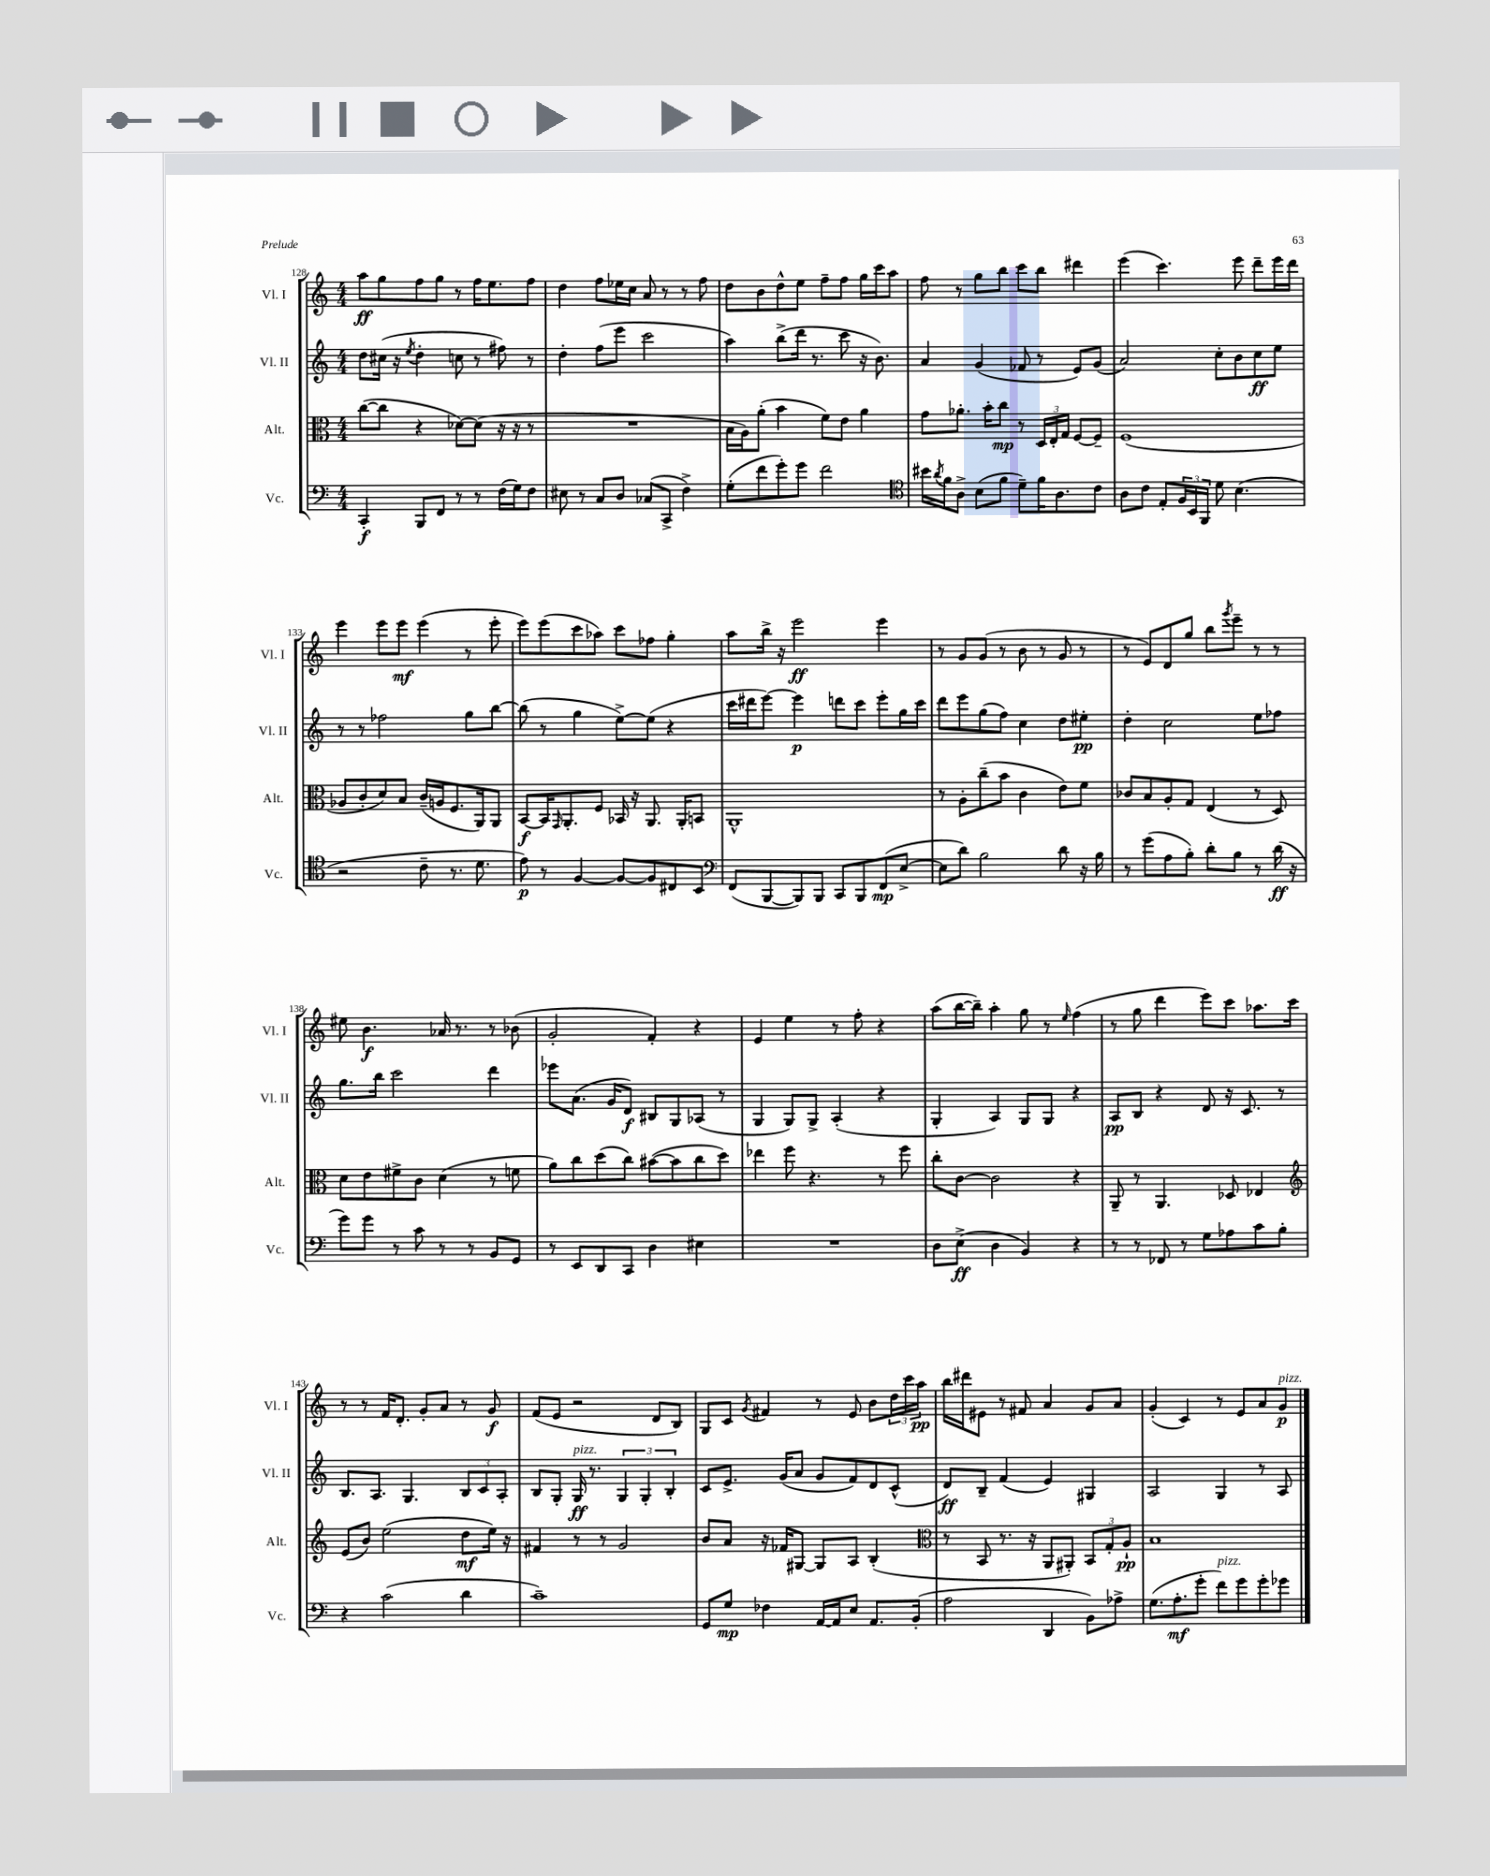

**kern	**dynam	**kern	**dynam	**kern	**dynam	**kern	**dynam
*part4	*part4	*part3	*part3	*part2	*part2	*part1	*part1
*staff4	*staff4	*staff3	*staff3	*staff2	*staff2	*staff1	*staff1
*I"Vc.	*	*I"Alt.	*	*I"Vl. II	*	*I"Vl. I	*
*I'Vc.	*	*I'Alt.	*	*I'Vl. II	*	*I'Vl. I	*
*clefF4	*	*clefC3	*	*clefG2	*	*clefG2	*
*k[]	*	*k[]	*	*k[]	*	*k[]	*
*M4/4	*	*M4/4	*	*M4/4	*	*M4/4	*
=128	=128	=128	=128	=128	=128	=128	=128
4CC'/	f	([8cc\L	.	8dd\L	.	8aa\L	ff
.	.	8cc\J]	.	(16cc#X\Jk	.	8gg\	.
.	.	.	.	16r	.	.	.
.	.	.	.	8qee/	.	.	.
8BBB/L	.	4r	.	4dd'\	.	8ff\	.
8FF/J	.	.	.	.	.	8gg\J	.
8r	.	[8d-X\L)	.	8ccn\	.	8r	.
8r	.	(8d-\J]	.	8r	.	16ff\KL	.
.	.	.	.	.	.	8.ee\	.
(16F\LL	.	16r	.	8ff#X\)	.	.	.
16G\J)	.	16r	.	.	.	.	.
8F\J	.	8r	.	8r	.	8ff\J	.
=129	=129	=129	=129	=129	=129	=129	=129
8E#X\	.	1r	.	4dd'\	.	4dd\	.
8r	.	.	.	.	.	.	.
8C/L	.	.	.	(8ff\L	.	8ff\L	.
8D/J	.	.	.	8eee\J	.	16ee-X\L	.
.	.	.	.	.	.	16cc\JJ	.
(8C-X/L	.	.	.	2ccc\	.	8a/	.
8CC^/J	.	.	.	.	.	8r	.
4F^\)	.	.	.	.	.	8r	.
.	.	.	.	.	.	8ff\	.
=130	=130	=130	=130	=130	=130	=130	=130
(8G'\L	.	16B\LL	.	4aa\)	.	8dd\L	.
.	.	16A\J)	.	.	.	.	.
8f\	.	(8a'\J	.	.	.	8b\	.
8g'\)	.	4b\	.	(8bb^\L	.	8dd^^\	.
8g\J	.	.	.	16ddd\Jk	.	8ee\J	.
.	.	.	.	8.r	.	.	.
2f\	.	8f\L)	.	.	.	8ff~\L	.
.	.	8e\J	.	8ccc\	.	8ff\J	.
.	.	4a\	.	16r	.	16gg\LL	.
.	.	.	.	8.b\)	.	16ccc\J	.
.	.	.	.	.	.	8aa\J	.
=131	=131	=131	=131	=131	=131	=131	=131
*clefC4	*	*	*	*	*	*	*
16b#X\LL	.	8g\L	.	4a/	.	8ff\	.
8qa/	.	.	.	.	.	.	.
16f\J	.	.	.	.	.	.	.
8A^\J	.	8.a-X'\J	.	.	.	8r	.
(8B\L	.	.	.	(4g/	.	8gg\L	.
.	.	16b'\KL	.	.	.	.	.
8f\J	.	8cc\J	mp	.	.	8bb\J	.
8d~\L)	.	8r	.	8f-X/	.	8ccc\L	.
16f\K	.	24D/LL	.	8r	.	8bb\J	.
.	.	24E'/	.	.	.	.	.
8.A\	.	.	.	.	.	.	.
.	.	24G/JJ	.	.	.	.	.
.	.	[8F/L	.	8e/L)	.	4ddd#X\	.
8c\J	.	8F~/J]	.	(8g/J	.	.	.
=132	=132	=132	=132	=132	=132	=132	=132
8A\L	.	(1F	.	2a/)	.	(4eee\	.
8c\J	.	.	.	.	.	.	.
8E'/L	.	.	.	.	.	4.ccc\)	.
24F/L	.	.	.	.	.	.	.
24BB/	.	.	.	.	.	.	.
24FF/JJ	.	.	.	.	.	.	.
8d\	.	.	.	8cc'\L	.	.	.
(4.B\	.	.	.	8b\	.	8eee\	.
.	.	.	.	8cc\	ff	8ddd~\L	.
.	.	.	.	8ee\J	.	16eee\L	.
.	.	.	.	.	.	16ddd\JJ	.
!!LO:LB:g=z
=133	=133	=133	=133	=133	=133	=133	=133
2r	.	8A-X/L	.	8r	.	4eee\	.
.	.	8c'/	.	8r	.	.	.
.	.	8d/)	.	2ff-X\	.	8eee\L	.
.	.	8B/J	.	.	.	8eee\J	mf
8c~\	.	(16c~/LL	.	.	.	(4eee\	.
.	.	16An/J	.	.	.	.	.
8.r	.	8.F/	.	.	.	.	.
.	.	.	.	8gg\L	.	8r	.
8.d\	.	16AA/k)	.	.	.	.	.
.	.	8AA/J	.	[8bb\J	.	8eee'\	.
=134	=134	=134	=134	=134	=134	=134	=134
8e\)	p	[8BB/L	f	(8bb\]	.	8eee\L)	.
8r	.	16BB/K]	.	8r	.	(8eee\	.
.	.	16qqGG/	.	.	.	.	.
.	.	8.AA'/	.	.	.	.	.
[4F/	.	.	.	4gg\	.	8ccc\	.
.	.	8F/J	.	.	.	8aa-X\J)	.
8F/L_	.	16BB-X/	.	[8ee^\L)	.	8ccc\L	.
.	.	16r	.	.	.	.	.
8F/]	.	8.AA/	.	(8ee\J]	.	8ff-X\J	.
8C#X/	.	.	.	4r	.	4gg'\	.
.	.	16AA'/KL	.	.	.	.	.
8BB/J	.	8BBn/J	.	.	.	.	.
=135	=135	=135	=135	=135	=135	=135	=135
*clefF4	*	*	*	*	*	*	*
(8FF/L	.	1AA^^	.	16ccc\LL	.	8aa\L	.
.	.	.	.	16ddd#X\J	.	.	.
[8BBB/	.	.	.	[8eee\J)	.	16bb^\Jk	.
.	.	.	.	.	.	16r	.
8BBB/])	.	.	.	4eee\]	p	2eee\	ff
8BBB/J	.	.	.	.	.	.	.
8CC/L	.	.	.	8dddn\L	.	.	.
8BBB/	.	.	.	8ccc\J	.	.	.
(8FF/	mp	.	.	8eee'\L	.	4eee\	.
[8E^/J	.	.	.	16gg\L	.	.	.
.	.	.	.	16ccc\JJ	.	.	.
=136	=136	=136	=136	=136	=136	=136	=136
8E\L]	.	8r	.	8ddd\L	.	8r	.
8d\J)	.	8A'\L	.	8eee\	.	8g/L	.
2B\	.	(8cc~\	.	(8gg\	.	(8g/J	.
.	.	8b\J	.	8ff\J)	.	8r	.
.	.	4c\	.	4cc\	.	8b\	.
.	.	.	.	.	.	8r	.
8d\	.	8e\L)	.	8dd\L	.	8g/	.
16r	.	8f\J	.	8ee#X'\J	pp	8r	.
16B\	.	.	.	.	.	.	.
=137	=137	=137	=137	=137	=137	=137	=137
8r	.	8c-X/L	.	4dd'\	.	8r	.
(8g\L	.	8B/	.	.	.	8e/L)	.
8A\	.	8A'/	.	2cc\	.	8d/	.
8B'\J)	.	8G/J	.	.	.	8gg/J	.
8d'\L	.	(4E/	.	.	.	8bb\L	.
.	.	.	.	.	.	8qggg/	.
8B\J	.	.	.	.	.	8eee~\J	.
8r	.	8r	.	8ee\L	.	8r	.
(16d\	ff	8D/)	.	8ff-X\J	.	8r	.
16r	.	.	.	.	.	.	.
!!LO:LB:g=z
=138	=138	=138	=138	=138	=138	=138	=138
8g\L)	.	8d\L	.	8.gg\L	.	8ee#X\	.
8g\J	.	8e\	.	.	.	4.b\	f
.	.	.	.	16bb\Jk	.	.	.
8r	.	8f#X^\	.	2ccc\	.	.	.
8c\	.	8c\J	.	.	.	.	.
8r	.	(4d\	.	.	.	16a-X/	.
.	.	.	.	.	.	8.r	.
8r	.	.	.	.	.	.	.
8BB/L	.	8r	.	4ddd\	.	8r	.
8GG/J	.	8fn\	.	.	.	(8b-X\	.
=139	=139	=139	=139	=139	=139	=139	=139
8r	.	8a\L)	.	8eee-X\L	.	2g'/	.
8EE/L	.	8cc\	.	(8.a\J	.	.	.
8DD/	.	(8dd\	.	.	.	.	.
.	.	.	.	16g/KL	.	.	.
8CC/J	.	8cc\J)	.	8d/J)	f	.	.
4D\	.	([8b#X\L	.	8B#X/L	.	4f'/)	.
.	.	8b#\]	.	8G/	.	.	.
4E#X\	.	8cc\	.	(8A-X/J	.	4r	.
.	.	8dd\J)	.	8r	.	.	.
=140	=140	=140	=140	=140	=140	=140	=140
1r	.	4ee-X\	.	4G/	.	4e/	.
.	.	8ff\	.	8G/L)	.	4ee\	.
.	.	4.r	.	8G^/J	.	.	.
.	.	.	.	(4A'/	.	8r	.
.	.	.	.	.	.	8ff'\	.
.	.	8r	.	4r	.	4r	.
.	.	8ff\	.	.	.	.	.
=141	=141	=141	=141	=141	=141	=141	=141
8D\L	.	8cc'\L	.	4G'/	.	(8aa\L	.
(8E^\J	ff	[8c\J	.	.	.	[16bb\L	.
.	.	.	.	.	.	16bb~\JJ])	.
4D\	.	2c\]	.	4A/)	.	4aa'\	.
4BB/)	.	.	.	8G/L	.	8gg\	.
.	.	.	.	8G/J	.	8r	.
.	.	.	.	.	.	16qqee/	.
4r	.	4r	.	4r	.	(4ff\	.
=142	=142	=142	=142	=142	=142	=142	=142
8r	.	8AA~/	.	8A/L	pp	8r	.
8r	.	8r	.	8B/J	.	8gg\	.
8FF-X/	.	4.AA/	.	4r	.	4ddd\	.
8r	.	.	.	.	.	.	.
8G\L	.	.	.	8d/	.	8eee\L)	.
8A-X\	.	8D-X/	.	16r	.	8ccc\J	.
.	.	.	.	8.c/	.	.	.
8c\	.	4E-X/	.	.	.	8.aa-X\L	.
8B'\J	.	.	.	8r	.	.	.
.	.	.	.	.	.	16ccc\Jk	.
!!LO:LB:g=z
=143	=143	=143	=143	=143	=143	=143	=143
*	*	*clefG2	*	*	*	*	*
4r	.	(8e/L	.	8.B/L	.	8r	.
.	.	8b/J)	.	.	.	8r	.
.	.	.	.	8.A/J	.	.	.
(2c\	.	(2ee\	.	.	.	16f/KL	.
.	.	.	.	.	.	8.d'/J	.
.	.	.	.	4.G/	.	.	.
.	.	.	.	.	.	8g'/L	.
.	.	.	.	.	.	8a/J	.
4d\	.	8dd\L	mf	12B/L	.	8r	.
.	.	.	.	12c/	.	.	.
.	.	16ee\Jk)	.	.	.	8g/	f
.	.	.	.	12A'/J	.	.	.
.	.	16r	.	.	.	.	.
=144	=144	=144	=144	=144	=144	=144	=144
1c~)	.	4f#X/	.	8B/L	.	(8f/L	.
.	.	.	.	8G'/J	.	8e/J	.
!	!	!	!	!LO:TX:a:i:t=pizz.	!	!	!
.	.	8r	.	16G/	ff	2r	.
.	.	.	.	8.r	.	.	.
.	.	8r	.	.	.	.	.
.	.	2g/	.	6G/	.	.	.
.	.	.	.	6G'/	.	.	.
.	.	.	.	.	.	8d/L	.
.	.	.	.	6B'/	.	.	.
.	.	.	.	.	.	8B/J)	.
=145	=145	=145	=145	=145	=145	=145	=145
8GG/L	.	8b/L	.	8c/L	.	8G/L	.
8G/J	mp	8a/J	.	8.e^/J	.	8c/J	.
.	.	.	.	.	.	8qg/	.
4F-X\	.	16r	.	.	.	4f#X/	.
.	.	16f-X/KL	.	(16g/KL	.	.	.
.	.	[8G#X/J	.	8a/J	.	.	.
[16AA/LL	.	8G#/L]	.	8g/L	.	8r	.
16AA/J]	.	.	.	.	.	.	.
8E/J	.	8A/J	.	8f/)	.	8e/	.
8.AA/L	.	(4B'/	.	8d/	.	8b\L	.
.	.	.	.	(8c^^/J	.	24dd\L	.
.	.	.	.	.	.	24ccc\	.
(16BB'/Jk	.	.	.	.	.	.	.
.	.	.	.	.	.	24aa\JJ	pp
=146	=146	=146	=146	=146	=146	=146	=146
*	*	*clefC3	*	*	*	*	*
2A\	.	8r	.	8d/L)	ff	16bb\LL	.
.	.	.	.	.	.	16ddd#X\J	.
.	.	8BB/	.	8B~/J	.	8e#X\J	.
.	.	8.r	.	(4f/	.	8r	.
.	.	.	.	.	.	8f#X/	.
.	.	16r	.	.	.	.	.
4DD/	.	8AA/L	.	4e/)	.	4a/	.
.	.	8AA#X'/J)	.	.	.	.	.
8BB\L)	.	12BB/L	.	4G#X/	.	8g/L	.
.	.	12G'/	.	.	.	.	.
8A-X^\J	.	.	.	.	.	8a/J	.
.	.	12A`/J	pp	.	.	.	.
=147	=147	=147	=147	=147	=147	=147	=147
(8.G\L	.	1B	.	2A/	.	(4g'/	.
8.A'\	mf	.	.	.	.	.	.
.	.	.	.	.	.	4c/)	.
8g'\J	.	.	.	.	.	.	.
!LO:TX:a:i:t=pizz.	!	!	!	!	!	!	!
8f\L)	.	.	.	4G/	.	8r	.
8g\	.	.	.	.	.	8e/L	.
8g'\	.	.	.	8r	.	8a/	.
!	!	!	!	!	!	!LO:TX:a:i:t=pizz.	!
8g-X\J	.	.	.	8A/	.	8g/J	p
==	==	==	==	==	==	==	==
*-	*-	*-	*-	*-	*-	*-	*-
